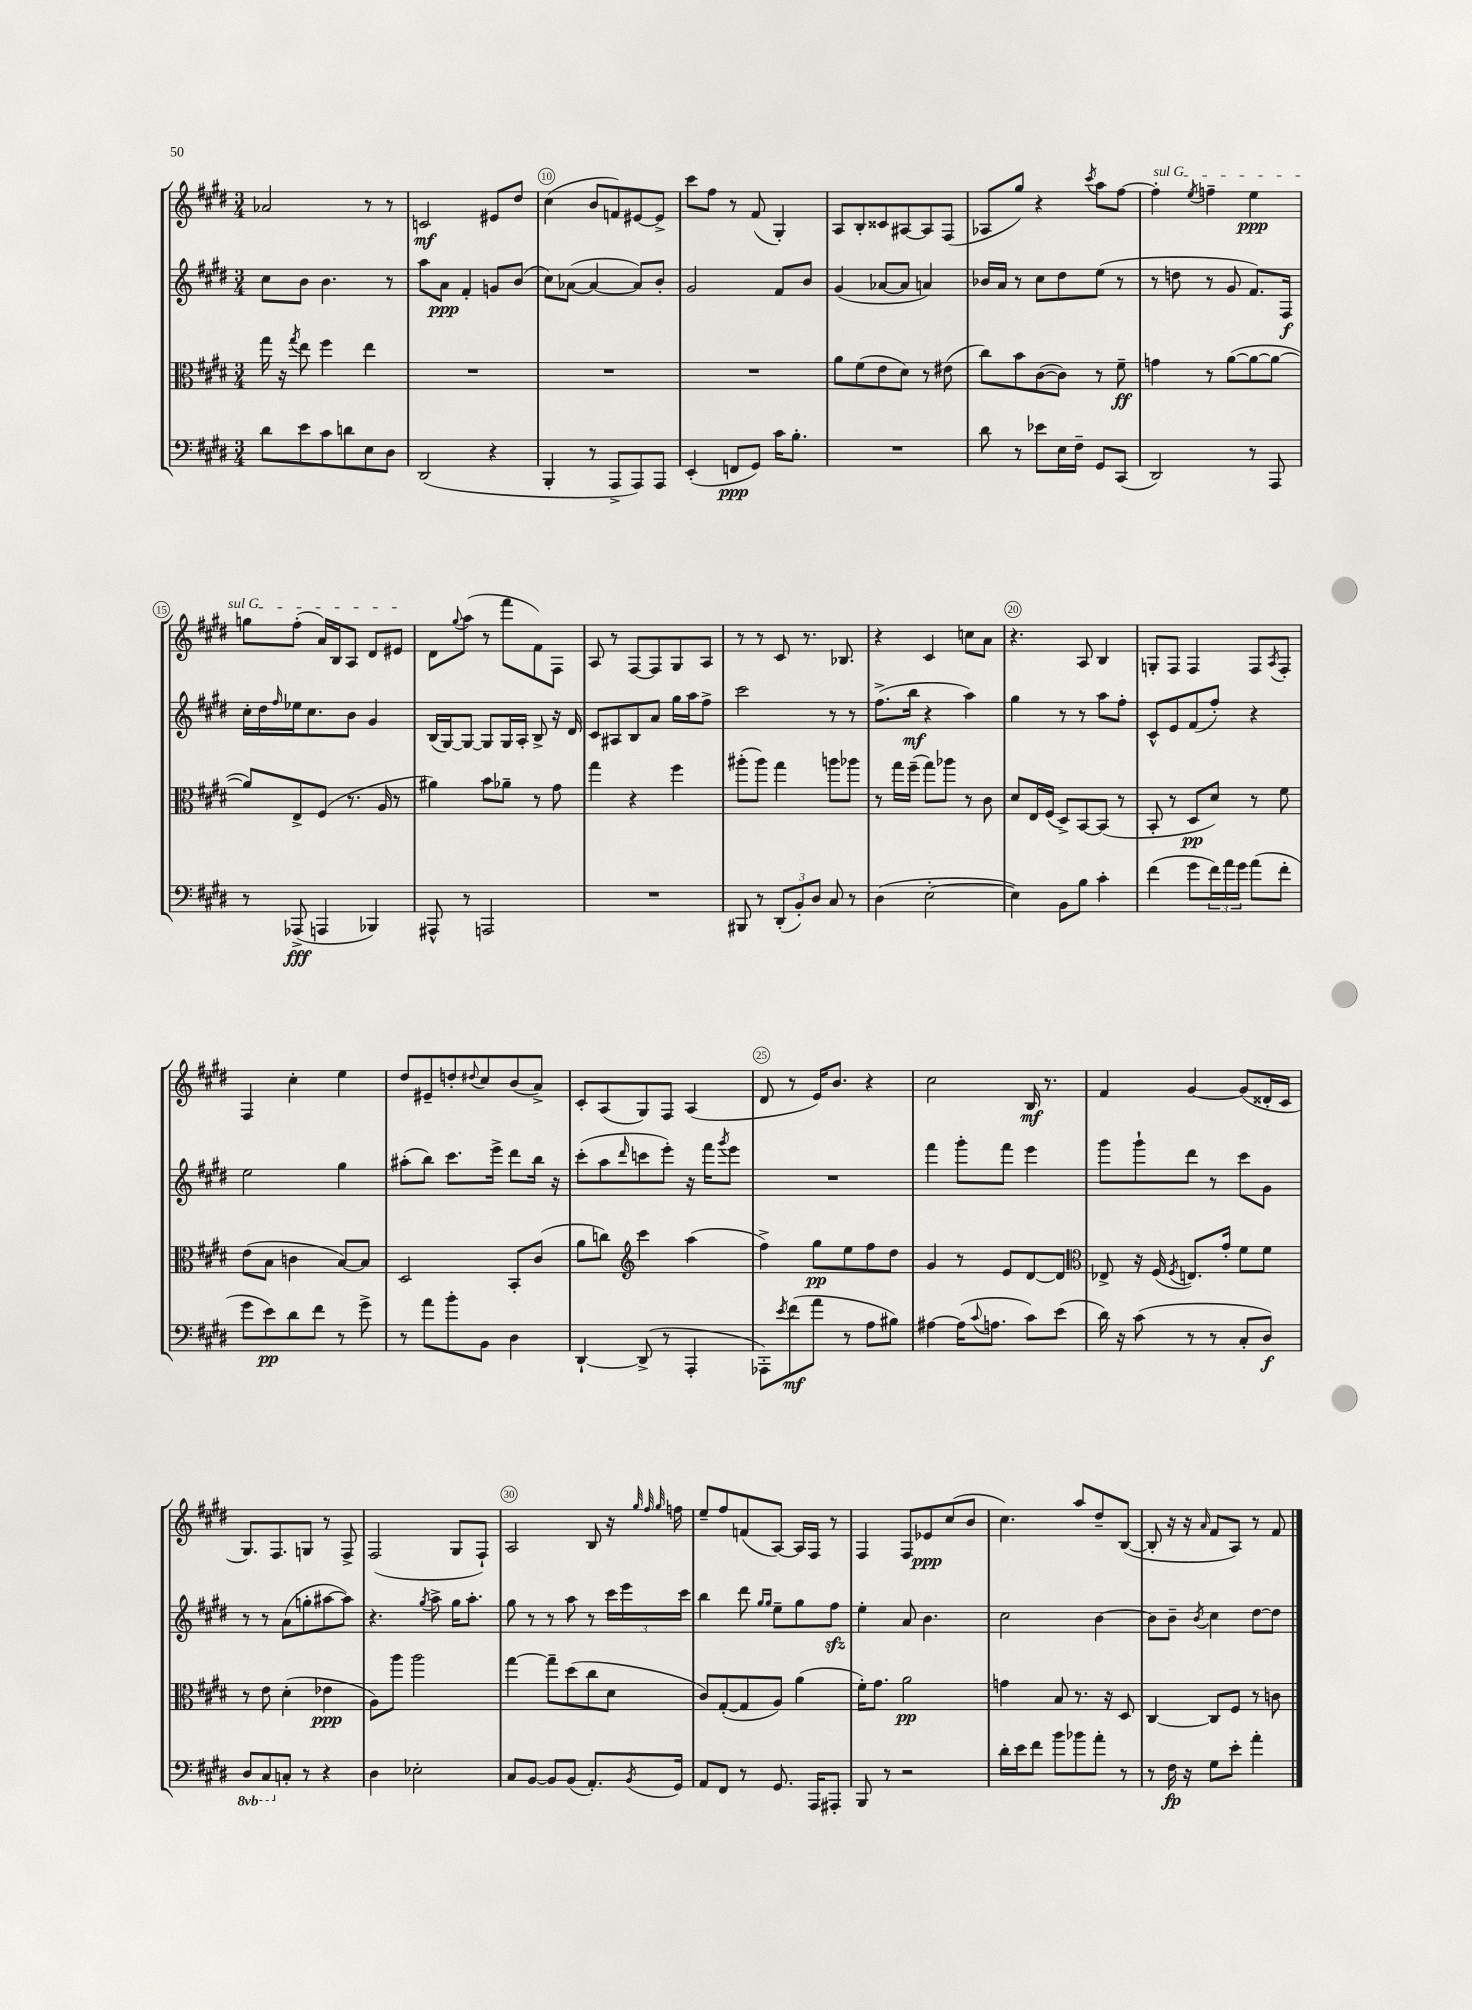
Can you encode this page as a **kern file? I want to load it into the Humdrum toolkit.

**kern	**dynam	**kern	**dynam	**kern	**dynam	**kern	**dynam
*part4	*part4	*part3	*part3	*part2	*part2	*part1	*part1
*staff4	*staff4	*staff3	*staff3	*staff2	*staff2	*staff1	*staff1
*clefF4	*	*clefC3	*	*clefG2	*	*clefG2	*
*k[f#c#g#d#]	*	*k[f#c#g#d#]	*	*k[f#c#g#d#]	*	*k[f#c#g#d#]	*
*M3/4	*	*M3/4	*	*M3/4	*	*M3/4	*
=8	=8	=8	=8	=8	=8	=8	=8
8d#\L	.	16gg#\	.	8cc#\L	.	2a-X/	.
.	.	16r	.	.	.	.	.
.	.	8qgg#/	.	.	.	.	.
8e\	.	8ee\	.	8b\J	.	.	.
8c#\	.	4ff#\	.	4.b\	.	.	.
8dn\	.	.	.	.	.	.	.
8E\	.	4ee\	.	.	.	8r	.
8D#\J	.	.	.	8r	.	8r	.
=9	=9	=9	=9	=9	=9	=9	=9
(2DD#/	.	2.r	.	8aa\L	.	2cn/	mf
.	.	.	.	8a\J	ppp	.	.
.	.	.	.	4f#'/	.	.	.
4r	.	.	.	8gn/L	.	8e#X/L	.
.	.	.	.	(8b/J	.	8dd#/J	.
=10	=10	=10	=10	=10	=10	=10	=10
4BBB'/	.	2.r	.	8cc#\L)	.	(4cc#\	.
.	.	.	.	([8a-X\J	.	.	.
8r	.	.	.	4a-/_	.	8b/L	.
8AAA^/L	.	.	.	.	.	8fn/)	.
8AAA/)	.	.	.	8a-/L])	.	[8e#X/	.
8AAA/J	.	.	.	8b'/J	.	8e#^/J]	.
=11	=11	=11	=11	=11	=11	=11	=11
(4EE'/	.	2.r	.	2g#/	.	8ccc#\L	.
.	.	.	.	.	.	8ff#\J	.
8FFn/L	ppp	.	.	.	.	8r	.
8GG#/J)	.	.	.	.	.	(8f#/	.
16c#\KL	.	.	.	8f#/L	.	4G#'/)	.
8.B'\J	.	.	.	.	.	.	.
.	.	.	.	8b/J	.	.	.
=12	=12	=12	=12	=12	=12	=12	=12
2.r	.	8a\L	.	(4g#/	.	8A/L	.
.	.	(8f#\	.	.	.	8B'/	.
.	.	8e\	.	[8a-X/L	.	8c##X/	.
.	.	8d#\J)	.	8a-/J]	.	[8A#X/	.
.	.	8r	.	4an/)	.	8A#/]	.
.	.	(8e#X\	.	.	.	(8F#/J	.
=13	=13	=13	=13	=13	=13	=13	=13
8d#\	.	8cc#\L)	.	16b-X/LL	.	8A-X/L	.
.	.	.	.	16a/JJ	.	.	.
8r	.	8b\	.	8r	.	8gg#/J)	.
8e-X\L	.	([8c#\	.	8cc#\L	.	4r	.
16E\L	.	8c#\J])	.	8dd#\	.	.	.
16F#~\JJ	.	.	.	.	.	.	.
.	.	.	.	.	.	8qccc#/	.
8GG#/L	.	8r	.	(8ee\J	.	8aa\L	.
(8CC#/J	.	8f#~\	ff	8r	.	[8ff#\J	.
=14	=14	=14	=14	=14	=14	=14	=14
!	!	!	!	!	!	!LO:TX:a:i:t=sul G	!
2DD#/)	.	4gn\	.	8r	.	4ff#'\]	.
.	.	.	.	8ddn\	.	.	.
.	.	.	.	.	.	8qee/	.
.	.	8r	.	8r	.	4ffn~\	.
.	.	([8a\L	.	8g#/	.	.	.
8r	.	8a\_	.	8.f#/L)	.	4ee\	ppp
8AAA/	.	8a\J_	.	.	.	.	.
.	.	.	.	16F#/Jk	f	.	.
!!LO:LB:g=z
=15	=15	=15	=15	=15	=15	=15	=15
8r	.	8a/L])	.	16cc#'\LL	.	8ggn\L	.
.	.	.	.	16dd#\	.	.	.
.	.	.	.	16qqff#/	.	.	.
(8AAA-X^/	fff	8E^/	.	16ee-X\J	.	(8ff#'\J	.
.	.	.	.	8.cc#\	.	.	.
4AAAn/	.	(8F#/J	.	.	.	16a/LL)	.
.	.	.	.	.	.	16B/J	.
.	.	8.r	.	8b\J	.	8A/J	.
4BBB-X/)	.	.	.	4g#/	.	8d#/L	.
.	.	16A/	.	.	.	.	.
.	.	8r	.	.	.	8e#X/J	.
=16	=16	=16	=16	=16	=16	=16	=16
8AAA#X^^/	.	4a#X\)	.	(16B/LL	.	8d#\L	.
.	.	.	.	[16G#/J)	.	.	.
.	.	.	.	.	.	8qqgg#/	.
8r	.	.	.	8G#/J_	.	(8aa\J	.
2AAAn/	.	8b\L	.	8G#/L]	.	8r	.
.	.	8a-X~\J	.	16G#/L	.	8fff#\L	.
.	.	.	.	16A'/JJ	.	.	.
.	.	8r	.	8B^/	.	8f#\)	.
.	.	8g#\	.	16r	.	8F#\J	.
.	.	.	.	16d#/	.	.	.
=17	=17	=17	=17	=17	=17	=17	=17
2.r	.	4gg#\	.	8c#/L	.	8A/	.
.	.	.	.	8A#X/	.	8r	.
.	.	4r	.	8B/	.	[8F#/L	.
.	.	.	.	8a/J	.	8F#/]	.
.	.	4ff#\	.	16gg#\LL	.	8G#/	.
.	.	.	.	16aa\J	.	.	.
.	.	.	.	8ff#^\J	.	8A/J	.
=18	=18	=18	=18	=18	=18	=18	=18
8BBB#X/	.	(8aa#X'\L	.	2ccc#\	.	8r	.
8r	.	8aa#\J)	.	.	.	8r	.
(12DD#'/L	.	4gg#\	.	.	.	8c#/	.
12BB'/)	.	.	.	.	.	.	.
.	.	.	.	.	.	8.r	.
12D#/J	.	.	.	.	.	.	.
8C#/	.	8aan\L	.	8r	.	.	.
.	.	.	.	.	.	8.B-X/	.
8r	.	8aa-X\J	.	8r	.	.	.
=19	=19	=19	=19	=19	=19	=19	=19
(4D#\	.	8r	.	(8.ff#^\L	.	4r	.
.	.	16gg#\LL	.	.	.	.	.
.	.	(16ff#~\JJ	.	16bb\Jk	mf	.	.
[2E'\	.	8gg#\L)	.	4r	.	4c#/	.
.	.	8aa-X\J	.	.	.	.	.
.	.	8r	.	4aa\)	.	8ccn\L	.
.	.	8c#\	.	.	.	8a\J	.
=20	=20	=20	=20	=20	=20	=20	=20
4E\])	.	8d#/L	.	4gg#\	.	4.r	.
.	.	16E/L	.	.	.	.	.
.	.	(16F#/JJ	.	.	.	.	.
8BB\L	.	8D#^/L)	.	8r	.	.	.
8B\J	.	[8BB/	.	8r	.	8A/	.
4c#'\	.	(8BB/J]	.	8aa\L	.	4B/	.
.	.	8r	.	8ff#'\J	.	.	.
=21	=21	=21	=21	=21	=21	=21	=21
(4f#\	.	8BB'/	.	8c#^^/L	.	8Gn'/L	.
.	.	8r	.	8e/	.	8F#/J	.
8g#\L	.	8D#/L	pp	(8f#/	.	4F#/	.
24f#\L)	.	8d#/J)	.	8ff#'/J)	.	.	.
24a\	.	.	.	.	.	.	.
24g#\JJ	.	.	.	.	.	.	.
(8a\L	.	8r	.	4r	.	8F#/L	.
.	.	.	.	.	.	8qA/	.
8f#'\J	.	8f#\	.	.	.	8F#'/J	.
!!LO:LB:g=z
=22	=22	=22	=22	=22	=22	=22	=22
8g#\L	.	(8e\L	.	2ee\	.	4F#/	.
8e\)	pp	8B\J	.	.	.	.	.
8d#\	.	4cn\	.	.	.	4cc#'\	.
8f#\J	.	.	.	.	.	.	.
8r	.	[8B/L)	.	4gg#\	.	4ee\	.
8g#^\	.	8B/J]	.	.	.	.	.
=23	=23	=23	=23	=23	=23	=23	=23
8r	.	2D#/	.	(8aa#X'\L	.	8dd#/L	.
8a\L	.	.	.	8bb\J)	.	8e#X~/	.
8b'\	.	.	.	8.ccc#\L	.	8ddn'/	.
.	.	.	.	.	.	8qqdd#X/	.
8BB\J	.	.	.	.	.	8cc#/	.
.	.	.	.	16eee^\Jk	.	.	.
4D#\	.	8BB'/L	.	8ddd#\L	.	(8b/	.
.	.	(8c#/J	.	16bb\Jk	.	8a^/J)	.
.	.	.	.	16r	.	.	.
=24	=24	=24	=24	=24	=24	=24	=24
[4DD#`/	.	8a\L	.	(8ccc#'\L	.	8c#'/L	.
.	.	8ccn\J)	.	8aa\	.	(8A/	.
*	*	*clefG2	*	*	*	*	*
.	.	.	.	16qqddd#/	.	.	.
(8DD#^/]	.	4ccc#\	.	8cccn\	.	8G#/)	.
8r	.	.	.	8eee'\J)	.	8F#/J	.
4AAA'/	.	(4aa\	.	16r	.	(4A/	.
.	.	.	.	16fff#\KL	.	.	.
.	.	.	.	8qggg#/	.	.	.
.	.	.	.	8eee\J	.	.	.
=25	=25	=25	=25	=25	=25	=25	=25
8AAA-X'\L)	.	4ff#^\)	.	2.r	.	8d#/	.
8qe/	.	.	.	.	.	.	.
(8f#\	mf	.	.	.	.	8r	.
8a\J	.	8gg#\L	pp	.	.	16e/KL)	.
.	.	.	.	.	.	8.b/J	.
8r	.	8ee\	.	.	.	.	.
8A\L	.	8ff#\	.	.	.	4r	.
8B#X\J)	.	8dd#\J	.	.	.	.	.
=26	=26	=26	=26	=26	=26	=26	=26
[4A#X\	.	4g#/	.	4fff#\	.	2cc#\	.
(16A#\KL]	.	8r	.	8ggg#'\L	.	.	.
8qqc#/	.	.	.	.	.	.	.
8.An\J	.	.	.	.	.	.	.
.	.	8e/L	.	8fff#\J	.	.	.
8c#\L)	.	[8d#/	.	4eee\	.	16B/	mf
.	.	.	.	.	.	8.r	.
(8e\J	.	8d#/J]	.	.	.	.	.
=27	=27	=27	=27	=27	=27	=27	=27
*	*	*clefC3	*	*	*	*	*
16d#\)	.	8E-X^/	.	8ggg#\L	.	4f#/	.
16r	.	.	.	.	.	.	.
(8c#\	.	16r	.	8ggg#`\	.	.	.
.	.	(16F#/	.	.	.	.	.
.	.	8qF#/	.	.	.	.	.
8r	.	8.En/L)	.	8ddd#\J	.	[4g#/	.
8r	.	.	.	8r	.	.	.
.	.	16g#'/Jk	.	.	.	.	.
8C#'/L	.	8f#\L	.	8ccc#\L	.	(8g#/L]	.
8D#/J)	f	8f#\J	.	8g#\J	.	16d##X'/L	.
.	.	.	.	.	.	16c#/JJ	.
!!LO:LB:g=z
=28	=28	=28	=28	=28	=28	=28	=28
*8ba	*	*	*	*	*	*	*
8DD#/L	.	8r	.	8r	.	8.G#/L)	.
8CC#/	.	8e\	.	8r	.	.	.
.	.	.	.	.	.	8.F#/	.
*X8ba	*	*	*	*	*	*	*
8Cn'/J	.	(4d#'\	.	(8a\L	.	.	.
8r	.	.	.	8ggn'\	.	8Gn/J	.
4r	.	4e-X\	ppp	[8aa#X\	.	8r	.
.	.	.	.	8aa#\J])	.	8F#^/	.
=29	=29	=29	=29	=29	=29	=29	=29
4D#\	.	8A\L)	.	4.r	.	(2F#/	.
.	.	8aa\J	.	.	.	.	.
2E-X'\	.	2aa\	.	.	.	.	.
.	.	.	.	8qgg#/	.	.	.
.	.	.	.	8aa^\	.	.	.
.	.	.	.	16gg#\KL	.	8G#/L	.
.	.	.	.	8.aa'\J	.	.	.
.	.	.	.	.	.	8F#`/J)	.
=30	=30	=30	=30	=30	=30	=30	=30
8C#/L	.	[4gg#\	.	8gg#\	.	2A/	.
[8BB/J	.	.	.	8r	.	.	.
8BB/L]	.	8gg#~\L]	.	8r	.	.	.
(8BB/J	.	(8dd#\	.	8aa\	.	.	.
8.AA'/L)	.	8cc#\	.	8r	.	8B/	.
.	.	8d#\J	.	24ccc#\LL	.	16r	.
.	.	.	.	24eee\	.	.	.
.	.	.	.	.	.	32qqgg#/	.
.	.	.	.	.	.	32qqff#/	.
8qBB/	.	.	.	.	.	32qqgg#/	.
16GG#/Jk	.	.	.	.	.	16ffn\	.
.	.	.	.	24ccc#\JJ	.	.	.
=31	=31	=31	=31	=31	=31	=31	=31
8AA/L	.	8c#/L)	.	4bb\	.	8ee~/L	.
8FF#/J	.	([8G#'/	.	.	.	8ff#/	.
8r	.	8G#/]	.	8ddd#\	.	(8fn/	.
.	.	.	.	16qqgg#/LL	.	.	.
.	.	.	.	16qqgg#/JJ	.	.	.
8.GG#/	.	8A/J)	.	8ee~\L	.	[8A/J)	.
.	.	(4a\	.	8gg#\	.	16A/LL]	.
16AAA/KL	.	.	.	.	.	16F#/JJ	.
8AAA#X'/J	.	.	.	8ff#zz\J	.	8r	.
=32	=32	=32	=32	=32	=32	=32	=32
8BBB/	.	16f#'\KL)	.	4ee'\	.	4F#/	.
.	.	8.g#\J	.	.	.	.	.
8r	.	.	.	.	.	.	.
2r	.	2a\	pp	8a/	.	8F#/L	.
.	.	.	.	4.b\	.	8e-X/	ppp
.	.	.	.	.	.	(8cc#/	.
.	.	.	.	.	.	8b/J	.
=33	=33	=33	=33	=33	=33	=33	=33
16d#'\LL	.	4gn\	.	2cc#\	.	4.cc#\)	.
16e\J	.	.	.	.	.	.	.
8f#\J	.	.	.	.	.	.	.
8b\L	.	8B/	.	.	.	.	.
8b-X\	.	8.r	.	.	.	8aa/L	.
8a'\J	.	.	.	[4b\	.	8dd#~/	.
.	.	16r	.	.	.	.	.
8r	.	8D#/	.	.	.	([8B/J	.
=34	=34	=34	=34	=34	=34	=34	=34
8r	.	[4C#/	.	8b\L]	.	8B'/]	.
16F#\	fp	.	.	8b~\J	.	16r	.
16r	.	.	.	.	.	16r	.
.	.	.	.	8qb/	.	16qqa/	.
8G#\L	.	8C#/L]	.	4cc#\	.	8f#/L	.
8e'\J	.	8F#/J	.	.	.	8A/J)	.
4a'\	.	8r	.	[8dd#\L	.	8r	.
.	.	8cn\	.	8dd#\J]	.	8f#/	.
==	==	==	==	==	==	==	==
*-	*-	*-	*-	*-	*-	*-	*-
